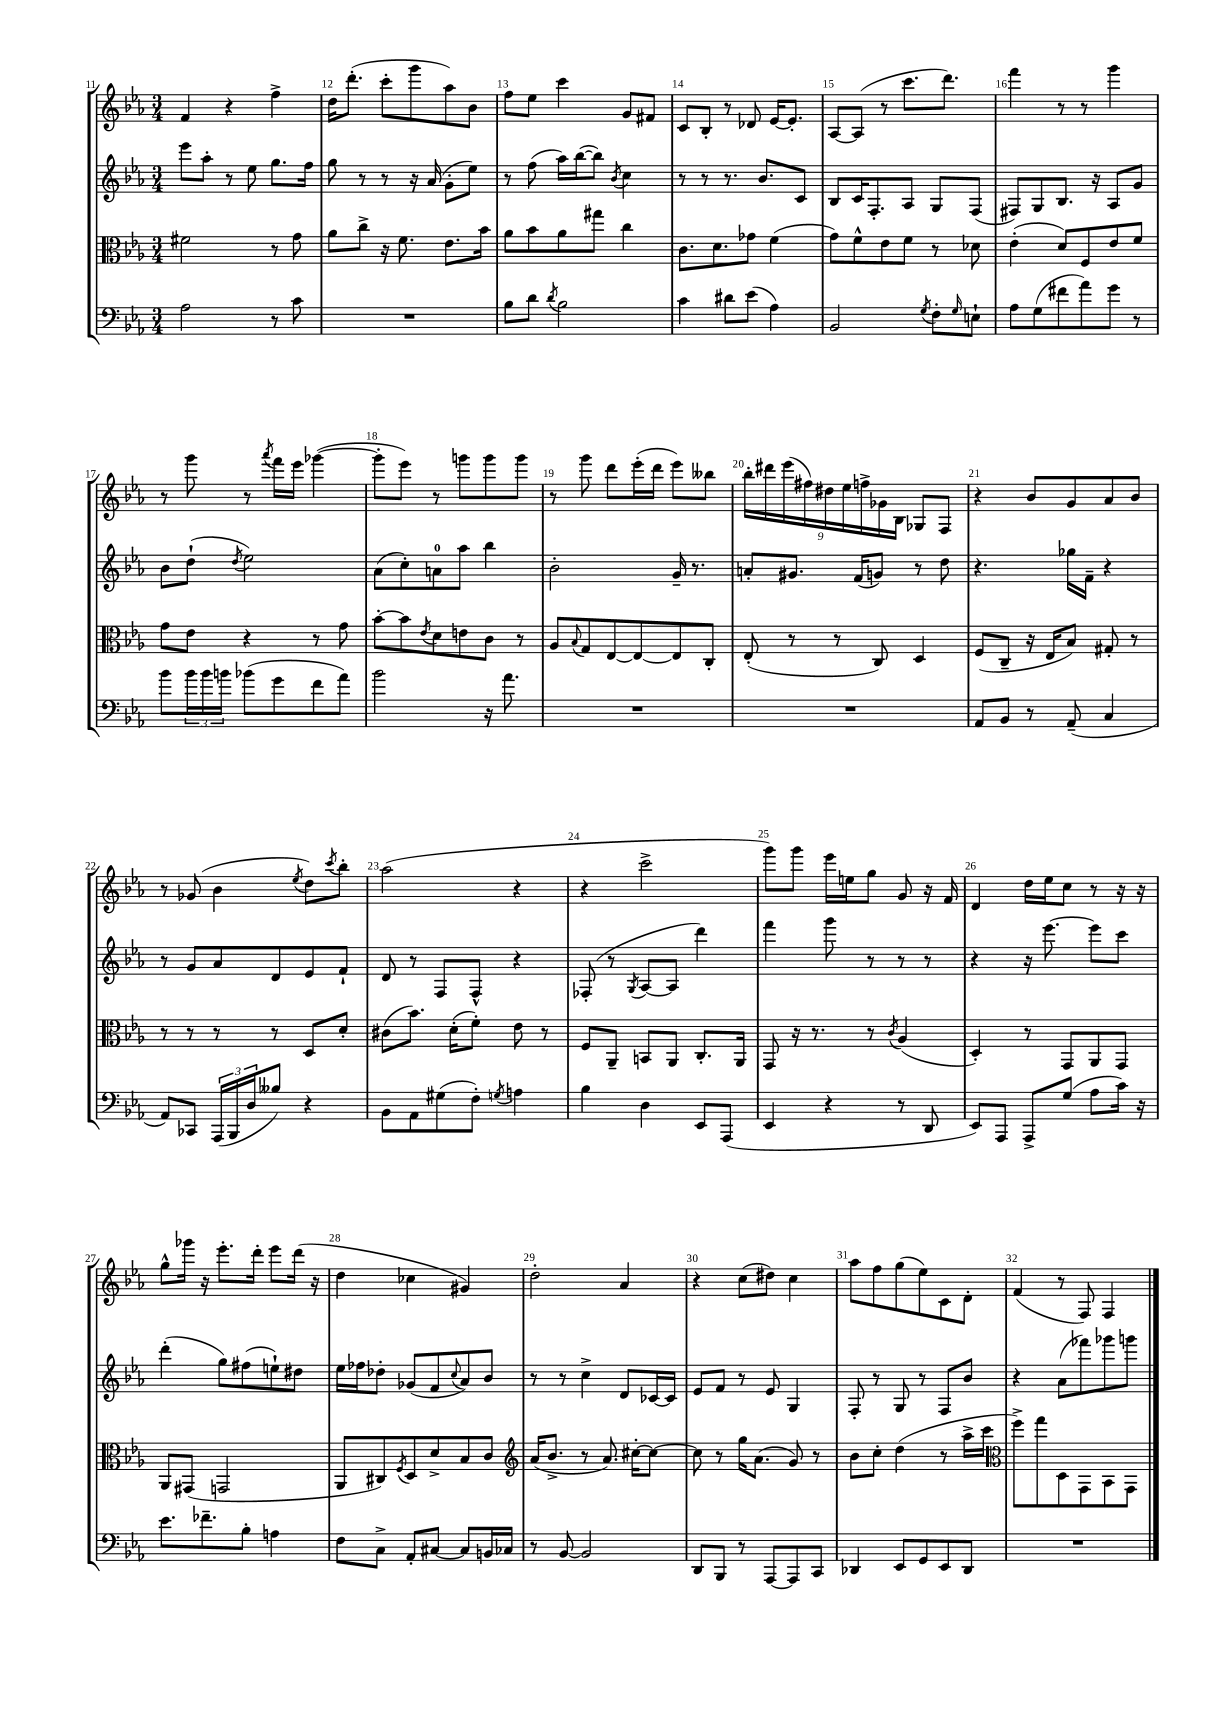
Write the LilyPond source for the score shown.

<<
\new StaffGroup <<
\new Staff = "s0" {
    \clef treble \key ees \major \numericTimeSignature \time 3/4
    f'4 r4 f''4-> |
    d''16 d'''8.-.( c'''8-. g'''8 aes''8) bes'8 |
    f''8 ees''8 c'''4 g'8 fis'8 |
    c'8 bes8-. r8 des'8 ees'16~ ees'8.-. |
    aes8~ aes8( r8 c'''8. d'''8.) |
    f'''4 r8 r8 g'''4 |
    r8 g'''8 r8 \acciaccatura { aes'''8 } f'''16 ees'''16 ges'''4~( |
    ges'''8-. ees'''8) r8 g'''8 g'''8 g'''8 |
    r8 g'''8 d'''8 ees'''16-.( d'''16 ees'''8) beses''8 |
    \tuplet 9/8 { bes''16-. dis'''16 ees'''16( fis''16) dis''16 ees''16 f''16-> ges'16 bes16 } ges8 f8 |
    r4 bes'8 g'8 aes'8 bes'8 |
    r8 ges'8( bes'4 \acciaccatura { ees''8 } d''8) \acciaccatura { c'''8 } bes''8-. |
    aes''2( r4 |
    r4 c'''2-> |
    g'''8) g'''8 ees'''16 e''16 g''8 g'8 r16 f'16 |
    d'4 d''16 ees''16 c''8 r8 r16 r16 |
    g''8-^ ges'''16 r16 ees'''8.-. d'''16-. ees'''8 d'''16( r16 |
    d''4 ces''4 gis'4) |
    d''2-. aes'4 |
    r4 c''8( dis''8) c''4 |
    aes''8 f''8 g''8( ees''8) c'8 d'8-. |
    f'4( r8 f8) f4 \bar "|." |
}
\new Staff = "s1" {
    \clef treble \key ees \major \numericTimeSignature \time 3/4
    ees'''8 aes''8-. r8 ees''8 g''8. f''16 |
    g''8 r8 r8 r16 aes'16( g'8-. ees''8) |
    r8 f''8( aes''16) bes''16~( bes''8) \acciaccatura { bes'8 } c''4 |
    r8 r8 r8. bes'8. c'8 |
    bes8 c'16 f8.-. aes8 g8 f8( |
    fis8) g8 bes8. r16 aes8 g'8 |
    bes'8 d''8-!( \acciaccatura { d''8 } ees''2) |
    aes'8( c''8-.) a'8-0 aes''8 bes''4 |
    bes'2-. g'16-- r8. |
    a'8-. gis'8. f'16( g'8) r8 d''8 |
    r4. ges''16 f'16-- r4 |
    r8 g'8 aes'8 d'8 ees'8 f'8-! |
    d'8 r8 f8 f8-^ r4 |
    fes8-.( r8 \acciaccatura { g8 } aes8~ aes8 d'''4) |
    f'''4 g'''8 r8 r8 r8 |
    r4 r16 ees'''8.~ ees'''8 c'''8 |
    d'''4-.( g''8) fis''8( e''8-!) dis''8 |
    ees''16 fes''16 des''8-. ges'8( f'8 \appoggiatura { c''8 } aes'8) bes'8 |
    r8 r8 c''4-> d'8 ces'16~ ces'16 |
    ees'8 f'8 r8 ees'8 g4 |
    f8-. r8 g8 r8 f8 bes'8 |
    r4 aes'8( fes'''8) ges'''8 g'''8 \bar "|." |
}
\new Staff = "s2" {
    \clef alto \key ees \major \numericTimeSignature \time 3/4
    fis'2 r8 g'8 |
    aes'8 c''8-> r16 f'8. ees'8. bes'16 |
    aes'8 bes'8 aes'8 gis''8 c''4 |
    c'8. d'8. ges'8 f'4( |
    g'8) f'8-^ ees'8 f'8 r8 des'8 |
    ees'4-.( d'8) f8 ees'8 f'8 |
    g'8 ees'8 r4 r8 g'8 |
    bes'8~-. bes'8 \acciaccatura { ees'8 } d'8 e'8 c'8 r8 |
    aes8 \appoggiatura { bes8 } g8 ees8~ ees8~ ees8 c8-. |
    ees8-.( r8 r8 c8) d4 |
    f8( c8-- r16 ees16 bes8) gis8-. r8 |
    r8 r8 r8 r8 d8 d'8-. |
    cis'8( bes'8.) d'16-.( f'8-.) ees'8 r8 |
    f8 aes,8-- b,8 aes,8 c8.-. aes,16 |
    g,8 r16 r8. r8 \acciaccatura { c'8 } aes4( |
    d4-.) r8 g,8 aes,8 g,8 |
    aes,8 gis,8( g,2 |
    aes,8 cis8) \acciaccatura { f8 } d8 d'8-> bes8 c'8 |
    \clef treble aes'16( bes'8.-> r8 aes'8.) cis''16~-. cis''8~ |
    cis''8 r8 g''16 aes'8.( g'8) r8 |
    bes'8 c''8-. d''4( r8 aes''16-> c'''16 |
    \clef alto f''8->) g''8 d8 g,8 bes,8 g,8 \bar "|." |
}
\new Staff = "s3" {
    \clef bass \key ees \major \numericTimeSignature \time 3/4
    aes2 r8 c'8 |
    R2. |
    bes8 d'8 \acciaccatura { d'8 } bes2 |
    c'4 dis'8 ees'8( aes4) |
    bes,2 \acciaccatura { g8 } f8-. \grace { g16 } e8-! |
    aes8 g8( fis'8 aes'8) g'8 r8 |
    bes'8 \tuplet 3/2 { bes'16 bes'16 b'16 } bes'8( g'8 f'8 aes'8) |
    bes'2 r16 aes'8. |
    R2. |
    R2. |
    aes,8 bes,8 r8 aes,8--( c4 |
    aes,8) ces,8 \tuplet 3/2 { aes,,16( bes,,16 d16 } beses8) r4 |
    bes,8 aes,8 gis8( f8-.) \acciaccatura { g8 } a4 |
    bes4 d4 ees,8 aes,,8( |
    ees,4 r4 r8 d,8 |
    ees,8) aes,,8 aes,,8-> g8( aes8 c'16) r16 |
    ees'8. fes'8.-- bes8-. a4 |
    f8 c8-> aes,8-. cis8~ cis8 b,16 ces16 |
    r8 bes,8~ bes,2 |
    d,8 bes,,8 r8 aes,,8~ aes,,8 c,8 |
    des,4 ees,8 g,8 ees,8 des,8 |
    R2. \bar "|." |
}
>>
>>
\layout { \context { \Score currentBarNumber = #11 \override BarNumber.break-visibility = ##(#f #t #t) barNumberVisibility = #all-bar-numbers-visible } }
